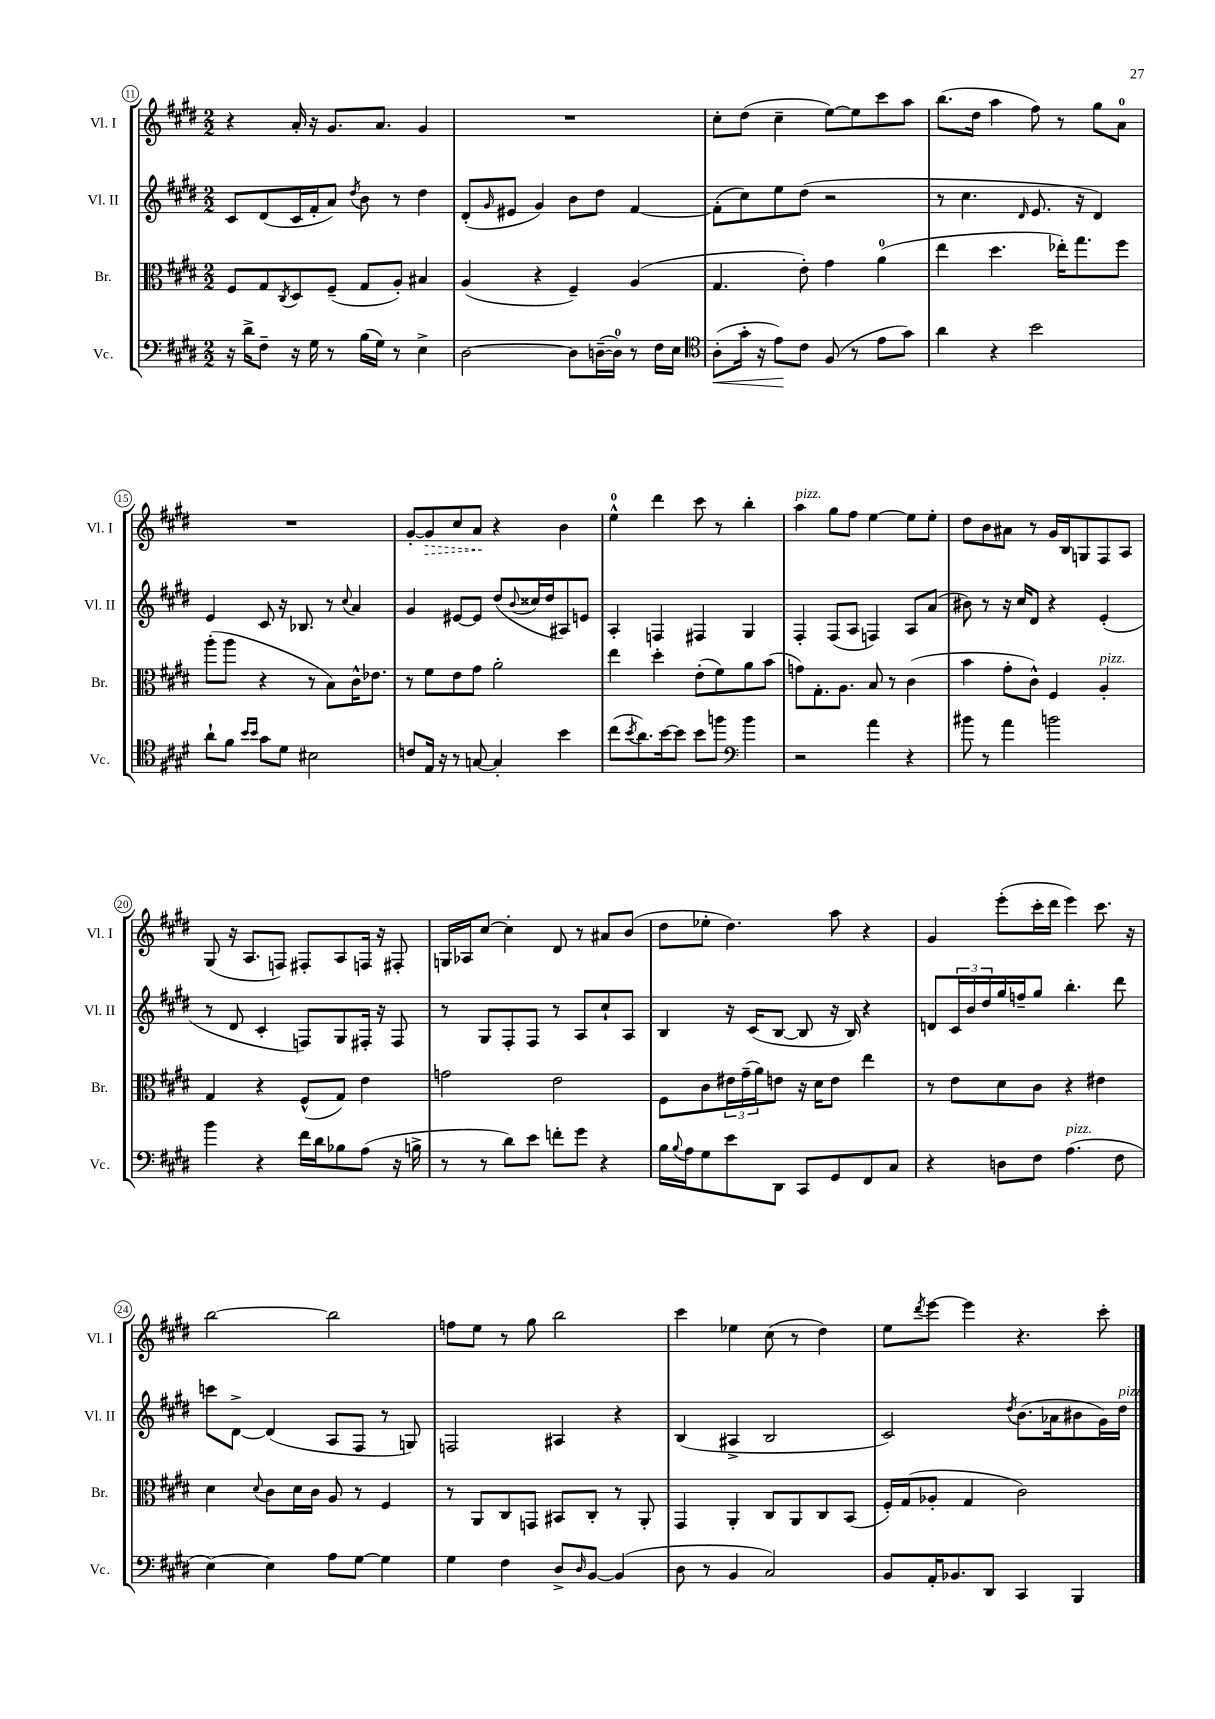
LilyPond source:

<<
\new StaffGroup <<
\new Staff = "s0" \with { instrumentName = "Vl. I" shortInstrumentName = "Vl. I" } {
    \clef treble \key e \major \numericTimeSignature \time 2/2
    r4 a'16-. r16 gis'8. a'8. gis'4 |
    R1 |
    cis''8-. dis''8( cis''4-- e''8~) e''8 cis'''8 a''8 |
    b''8.( dis''16 a''4 fis''8) r8 gis''8 a'8-0 |
    R1 |
    gis'8~-. \once \override Hairpin.style = #'dashed-line gis'8\> cis''8 a'8\! r4 b'4 |
    e''4-0-^ dis'''4 cis'''8 r8 b''4-. |
    a''4^\markup { \italic "pizz." } gis''8 fis''8 e''4~ e''8 e''8-. |
    dis''8 b'8 ais'8 r8 gis'16 b16 g8 fis8 a8 |
    gis8( r16 a8. f8) fis8-. a8 f16 r16 fis8-. |
    g16 aes16 cis''8~ cis''4-. dis'8 r8 ais'8 b'8( |
    dis''8 ees''8-. dis''4.) a''8 r4 |
    gis'4 e'''8-.( cis'''16-. dis'''16 e'''4) cis'''8. r16 |
    b''2~ b''2 |
    f''8 e''8 r8 gis''8 b''2 |
    cis'''4 ees''4 cis''8( r8 dis''4) |
    e''8 \acciaccatura { dis'''8 } e'''8~ e'''4 r4. cis'''8-. \bar "|." |
}
\new Staff = "s1" \with { instrumentName = "Vl. II" shortInstrumentName = "Vl. II" } {
    \clef treble \key e \major \numericTimeSignature \time 2/2
    cis'8 dis'8( cis'16 fis'16-. a'8) \acciaccatura { dis''8 } b'8 r8 dis''4 |
    dis'8-.( \grace { gis'16 } eis'8 gis'4) b'8 dis''8 fis'4~ |
    fis'8-.( cis''8) e''8 dis''8( r2 |
    r8 cis''4. \grace { dis'16 } e'8. r16 dis'4) |
    e'4 cis'8 r16 bes8. r8 \appoggiatura { cis''8 } a'4 |
    gis'4 eis'8~ eis'8 dis''8( \appoggiatura { b'8 } cisis''16 dis''16 ais8) e'8 |
    a4-. f4 fis4 gis4 |
    fis4-. fis8( a8 f4) a8 a'8( |
    bis'8) r8 r16 cis''16 dis'8 r4 e'4-.( |
    r8 dis'8 cis'4-. f8) gis8 fis16-. r16 fis8 |
    r8 gis8 fis8-. fis8 r8 a8 cis''8-! a8 |
    b4 r16 cis'16( b8~ b8 r16 b16) r4 |
    d'8 \tuplet 3/2 { cis'16 b'16 dis''16 } gis''16 f''16-- gis''8 b''4.-. dis'''8 |
    c'''8 dis'8~-> dis'4( a8 fis8 r8 g8) |
    f2 ais4 r4 |
    b4( ais4-> b2 |
    cis'2) \acciaccatura { dis''8 } b'8.( aes'16 bis'8 gis'16) dis''16^\markup { \italic "pizz." } \bar "|." |
}
\new Staff = "s2" \with { instrumentName = "Br." shortInstrumentName = "Br." } {
    \clef alto \key e \major \numericTimeSignature \time 2/2
    fis8 gis8 \acciaccatura { cis8 } dis8 fis8--( gis8 a8-.) bis4 |
    a4( r4 fis4--) a4( |
    gis4. e'8-.) gis'4 a'4-0( |
    e''4 dis''4. ees''16-.) gis''8. fis''8 |
    a''8-.( a''8 r4 r8 b8) cis'16-^ ees'8. |
    r8 fis'8 e'8 gis'8 a'2-. |
    e''4 dis''4-. e'8-.( fis'8) a'8 b'8( |
    g'8) gis8.-. a8. b8 r8 cis'4( |
    b'4 gis'8-. cis'8-^) fis4 a4-.^\markup { \italic "pizz." } |
    gis4 r4 fis8-^( gis8) e'4 |
    g'2 e'2 |
    fis8 cis'8 \tuplet 3/2 { eis'16 gis'16--( a'16) } e'8 r16 dis'16 e'8 e''4 |
    r8 e'8 dis'8 cis'8 r4 eis'4 |
    dis'4 \appoggiatura { dis'8 } cis'8 dis'16 cis'16 a8 r8 fis4 |
    r8 a,8 cis8 g,8 bis,8 cis8-. r8 a,8-. |
    gis,4 a,4-. cis8 a,8 cis8 b,8( |
    fis16-.) gis16( aes8-. gis4 cis'2) \bar "|." |
}
\new Staff = "s3" \with { instrumentName = "Vc." shortInstrumentName = "Vc." } {
    \clef bass \key e \major \numericTimeSignature \time 2/2
    r16 dis'16-> fis8-- r16 gis16 r8 b16( gis16) r8 e4-> |
    dis2~ dis8 d16~--( d16-0) r8 fis16 e16 |
    \clef tenor a8-.\<( gis'16-. r16 e'8\!) cis'8 fis8( r8 e'8 gis'8) |
    a'4 r4 b'2 |
    a'8-! fis'8 \grace { b'16 b'16 } gis'8 dis'8 bis2 |
    c'8 e16 r16 r8 g8~ g4-. b'4 |
    cis''8( \acciaccatura { b'8 } a'8.) b'16~ b'8 b'8 f''8 \clef bass b'4 |
    r2 a'4 r4 |
    bis'8 r8 a'4 b'2 |
    b'4 r4 fis'16 dis'16 bes8 a8( r16 b16-> |
    r8 r8 dis'8) e'8 f'8-. gis'8 r4 |
    b16 \appoggiatura { b8 } a16 gis8 e'8 dis,8 cis,8 gis,8 fis,8 cis8 |
    r4 d8 fis8 a4.^\markup { \italic "pizz." }( fis8 |
    e4~) e4 a8 gis8~ gis4 |
    gis4 fis4 dis8-> \grace { dis16 } b,8~ b,4( |
    dis8 r8 b,4 cis2) |
    b,8 a,16-. bes,8. dis,8 cis,4 b,,4 \bar "|." |
}
>>
>>
\layout { \context { \Score currentBarNumber = #11 \override BarNumber.stencil = #(make-stencil-circler 0.1 0.3 ly:text-interface::print) } }
